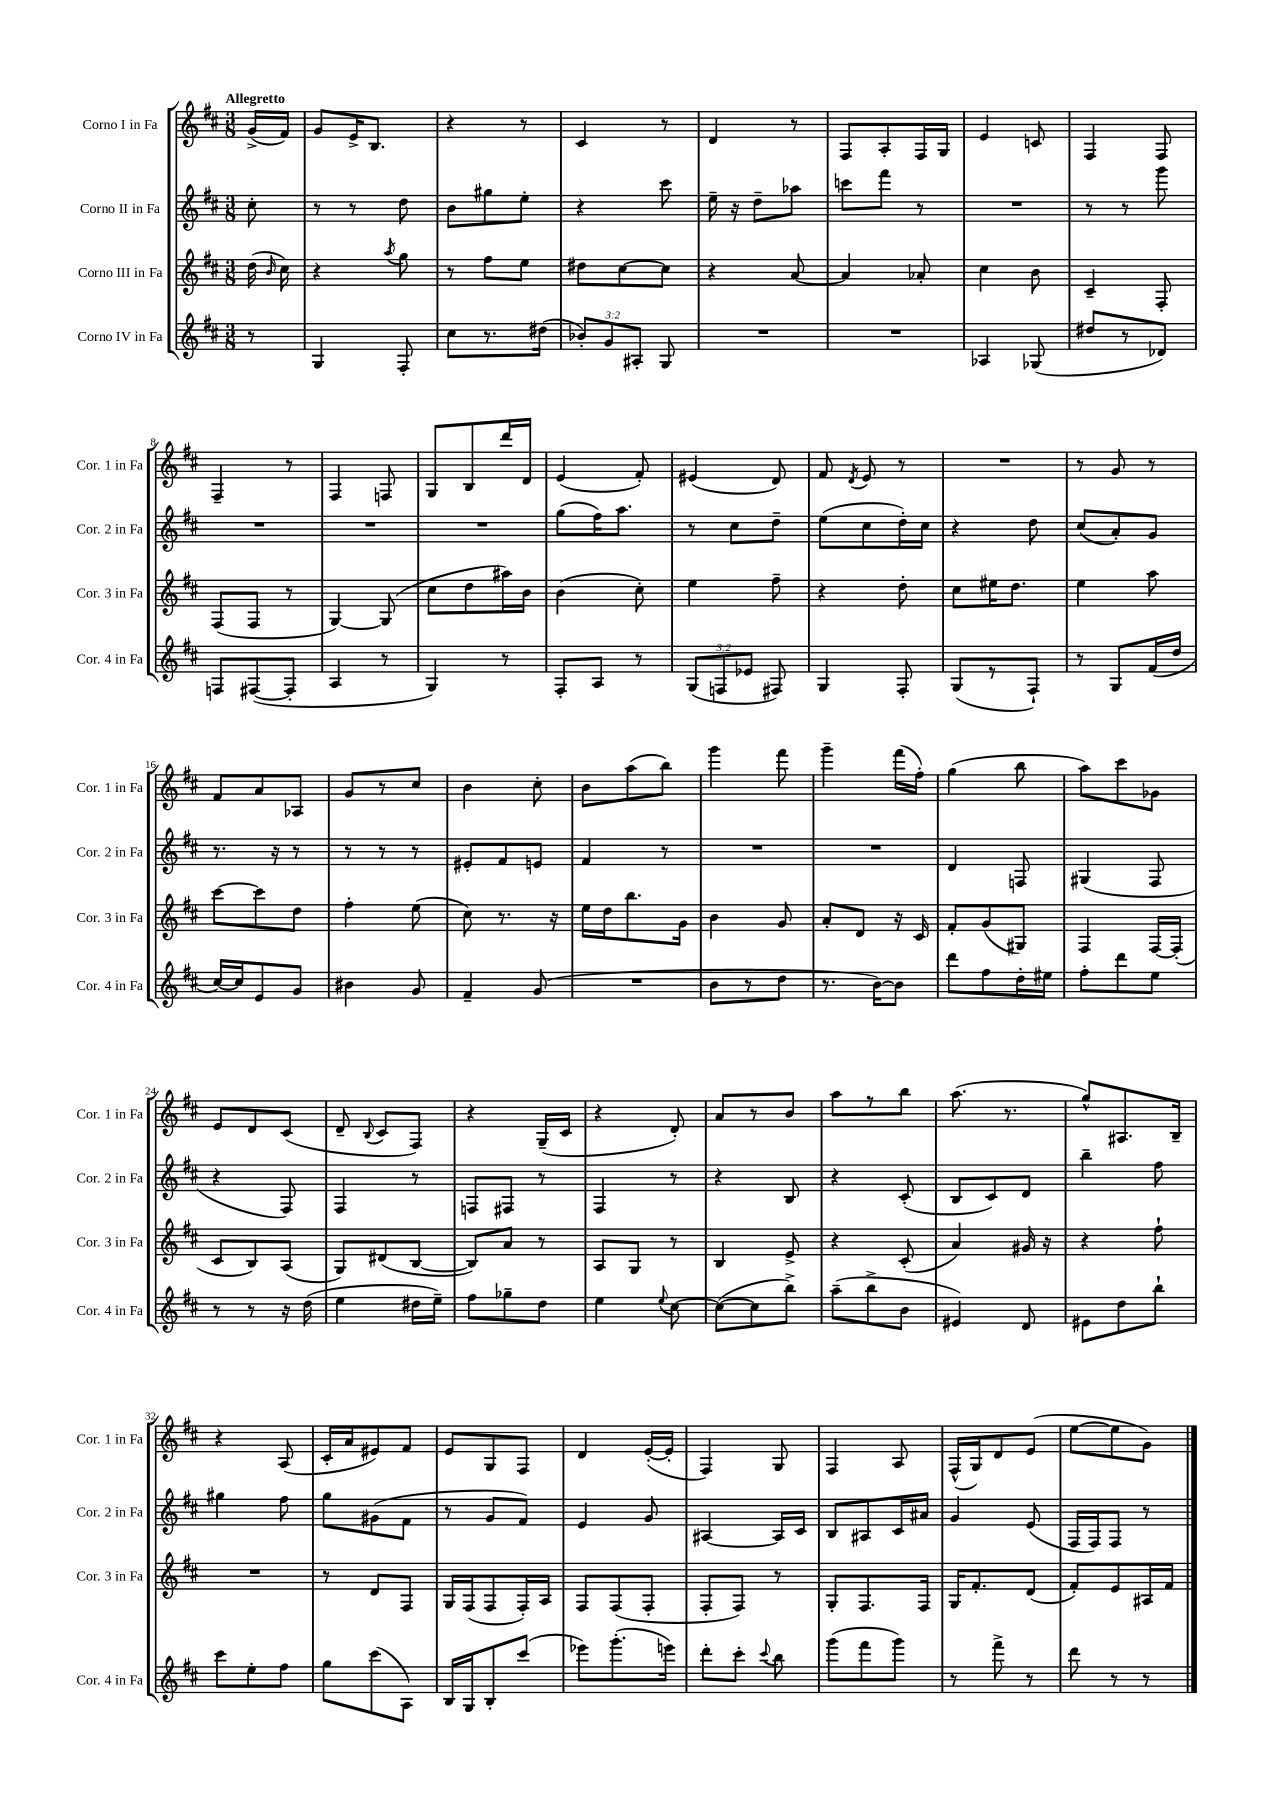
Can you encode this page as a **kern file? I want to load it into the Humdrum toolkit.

**kern	**kern	**kern	**kern
*staff4	*staff3	*staff2	*staff1
*clefG2	*clefG2	*clefG2	*clefG2
*k[f#c#]	*k[f#c#]	*k[f#c#]	*k[f#c#]
*M3/8	*M3/8	*M3/8	*M3/8
8r	(16dd\	8cc#'\	(16g^/LL
.	16qqb/	.	.
.	16cc#\)	.	16f#/JJ)
=	=	=	=
4G/	4r	8r	8g/L
.	.	8r	16e^/K
.	.	.	8.B/J
.	8qaa/	.	.
8F#'/	8gg\	8dd\	.
=	=	=	=
8cc#\L	8r	8b\L	4r
8.r	8ff#\L	8gg#\	.
.	8ee\J	8ee'\J	8r
(16dd#\Jk	.	.	.
=	=	=	=
12b-'/L)	8dd#\L	4r	4c#/
12g/	.	.	.
.	[8cc#\	.	.
12A#'/J	.	.	.
8G/	8cc#\]J	8ccc#\	8r
=	=	=	=
4.r	4r	16ee~\	4d/
.	.	16r	.
.	.	8dd~\L	.
.	[8a/	8aa-\J	8r
=	=	=	=
4.r	4a/]	8ccc\L	8F#/L
.	.	8fff#\J	8A'/
.	8a-'/	8r	16F#/L
.	.	.	16G/JJ
=	=	=	=
4A-/	4cc#\	4.r	4e/
(8G-/	8b\	.	8c/
=	=	=	=
8dd#/L	4c#~/	8r	4F#/
8r	.	8r	.
8d-/J)	8F#'/	8ggg\	8F#/
=	=	=	=
8F/L	(8F#/L	4.r	4F#~/
([8F#/	8F#/J	.	.
8F#'/]J	8r	.	8r
=	=	=	=
4A/	[4G/)	4.r	4F#/
8r	(8G/]	.	8F/
=	=	=	=
4G/)	8cc#\L	4.r	8G/L
.	8dd\	.	8B/
8r	16aa#\L)	.	16ddd/L
.	16b\JJ	.	16d/JJ
=	=	=	=
8F#'/L	(4b\	(8gg\L	(4e/
8A/J	.	16ff#\K)	.
.	.	8.aa\J	.
8r	8cc#'\)	.	8f#'/)
=	=	=	=
(12G/L	4ee\	8r	(4e#/
12F/	.	.	.
.	.	8cc#\L	.
12e-/J	.	.	.
8F#/)	8ff#~\	8dd~\J	8d/)
=	=	=	=
4G/	4r	(8ee\L	8f#/
.	.	.	8qd/
.	.	8cc#\	8e/
8F#'/	8dd'\	16dd'\L)	8r
.	.	16cc#\JJ	.
=	=	=	=
(8G/L	8cc#\L	4r	4.r
8r	16ee#\K	.	.
.	8.dd\J	.	.
8F#`/J)	.	8dd\	.
=	=	=	=
8r	4ee\	(8cc#/L	8r
8G/L	.	8a'/)	8g/
(16f#/L	8aa\	8g/J	8r
16dd/JJ	.	.	.
=	=	=	=
[16cc#/LL)	[8ccc#\L	8.r	8f#/L
16cc#/]J	.	.	.
8e/	8ccc#\]	.	8a/
.	.	16r	.
8g/J	8dd\J	8r	8A-/J
=	=	=	=
4b#\	4ff#'\	8r	8g/L
.	.	8r	8r
8g/	(8ee\	8r	8cc#/J
=	=	=	=
4f#~/	8cc#\)	8e#'/L	4b\
.	8.r	8f#/	.
(8g/	.	8e/J	8cc#'\
.	16r	.	.
=	=	=	=
4.r	16ee\LL	4f#/	8b\L
.	16dd\J	.	.
.	8.bb\	.	(8aa\
.	.	8r	8bb\J)
.	16g\Jk	.	.
=	=	=	=
8b\L	4b\	4.r	4ggg\
8r	.	.	.
8dd\J	8g/	.	8fff#\
=	=	=	=
8.r	8a'/L	4.r	4ggg~\
.	8d/J	.	.
[16b\LK)	.	.	.
8b\]J	16r	.	(16fff#\LL
.	16c#/	.	16ff#'\JJ)
=	=	=	=
8ddd\L	8f#'/L	4d/	(4gg\
8ff#\	(8g/	.	.
16dd'\L	8G#/J)	8F/	8bb\
16ee#\JJ	.	.	.
=	=	=	=
8ff#'\L	4F#/	(4G#/	8aa\L)
8ddd\	.	.	8ccc#\
8ee\J	[16F#/LL	8F#/	8g-\J
.	(16F#'/]JJ	.	.
=	=	=	=
8r	8c#/L	4r	8e/L
8r	8B/)	.	8d/
16r	(8A/J	8F#/)	(8c#/J
(16dd\	.	.	.
=	=	=	=
4ee\	8G/L)	4F#/	8d~/
.	.	.	8qqB/
.	(8d#/	.	8c#/L
16dd#\LL	[8B/J	8r	8F#/J)
16ee~\JJ)	.	.	.
=	=	=	=
8ff#\L	8B/]L)	8F/L	4r
8gg-~\	8a/J	8F#/J	.
8dd\J	8r	8r	(16G~/LL
.	.	.	16c#/JJ
=	=	=	=
4ee\	8A/L	4F#/	4r
.	8G/J	.	.
8qqee/	.	.	.
[8cc#\	8r	8r	8d'/)
=	=	=	=
(8cc#\_L	4B/	4r	8a/L
8cc#\]	.	.	8r
8bb^\J)	8e^/	8B/	8b/J
=	=	=	=
(8aa~\L	4r	4r	8aa\L
8bb^\	.	.	8r
8b\J	(8c#'/	(8c#'/	8bb\J
=	=	=	=
4e#/)	4a/)	8B/L	(8.aa\
.	.	8c#/)	.
.	.	.	8.r
8d/	16g#/	8d/J	.
.	16r	.	.
=	=	=	=
8e#\L	4r	4bb~\	8gg^^/L)
8dd\	.	.	8.A#/
8bb`\J	8ff#`\	8ff#\	.
.	.	.	16B~/Jk
=	=	=	=
8ccc#\L	4.r	4gg#\	4r
8ee'\	.	.	.
8ff#\J	.	8ff#\	(8A/
=	=	=	=
8gg\L	8r	8gg\L	16c#'/LL
.	.	.	16a/J
(8ccc#\	8d/L	(8g#\	8e#/)
8A\J)	8F#/J	8f#\J	8f#/J
=	=	=	=
16B/LL	16G/LL	8r	8e/L
16G/J	(16F#/J	.	.
8B'/	8F#/	8g/L	8G/
(8ccc#/J	16F#'/L)	8f#/J)	8F#/J
.	16A/JJ	.	.
=	=	=	=
8eee-\L)	8F#/L	4e/	4d/
(8.ggg'\	(8F#/	.	.
.	8F#'/J	8g/	([16e'/LL
16eee\Jk)	.	.	16e'/]JJ
=	=	=	=
8ddd'\L	8F#'/L	[4A#/	4F#/)
8ccc#'\J	8F#/J)	.	.
8qqccc#/	.	.	.
8bb\	8r	16A#/]LL	8G/
.	.	16c#/JJ	.
=	=	=	=
(8ggg\L	8G'/L	8B/L	4F#/
8fff#\	8.F#/	8A#/	.
8ggg\J)	.	16c#/L	8A/
.	16F#/Jk	16a#/JJ	.
=	=	=	=
8r	16G/LK	4g/	(16F#^^/LL
.	8.f#'/	.	16G/J)
8fff#^\	.	.	8d/
8r	(8d/J	(8e/	(8e/J
=	=	=	=
8ddd\	8f#'/L)	16F#/LL	[8ee\L
.	.	16F#/J)	.
8r	8e/	8F#/J	8ee\]
8r	16A#/L	8r	8g\J)
.	16f#/JJ	.	.
==	==	==	==
*-	*-	*-	*-
